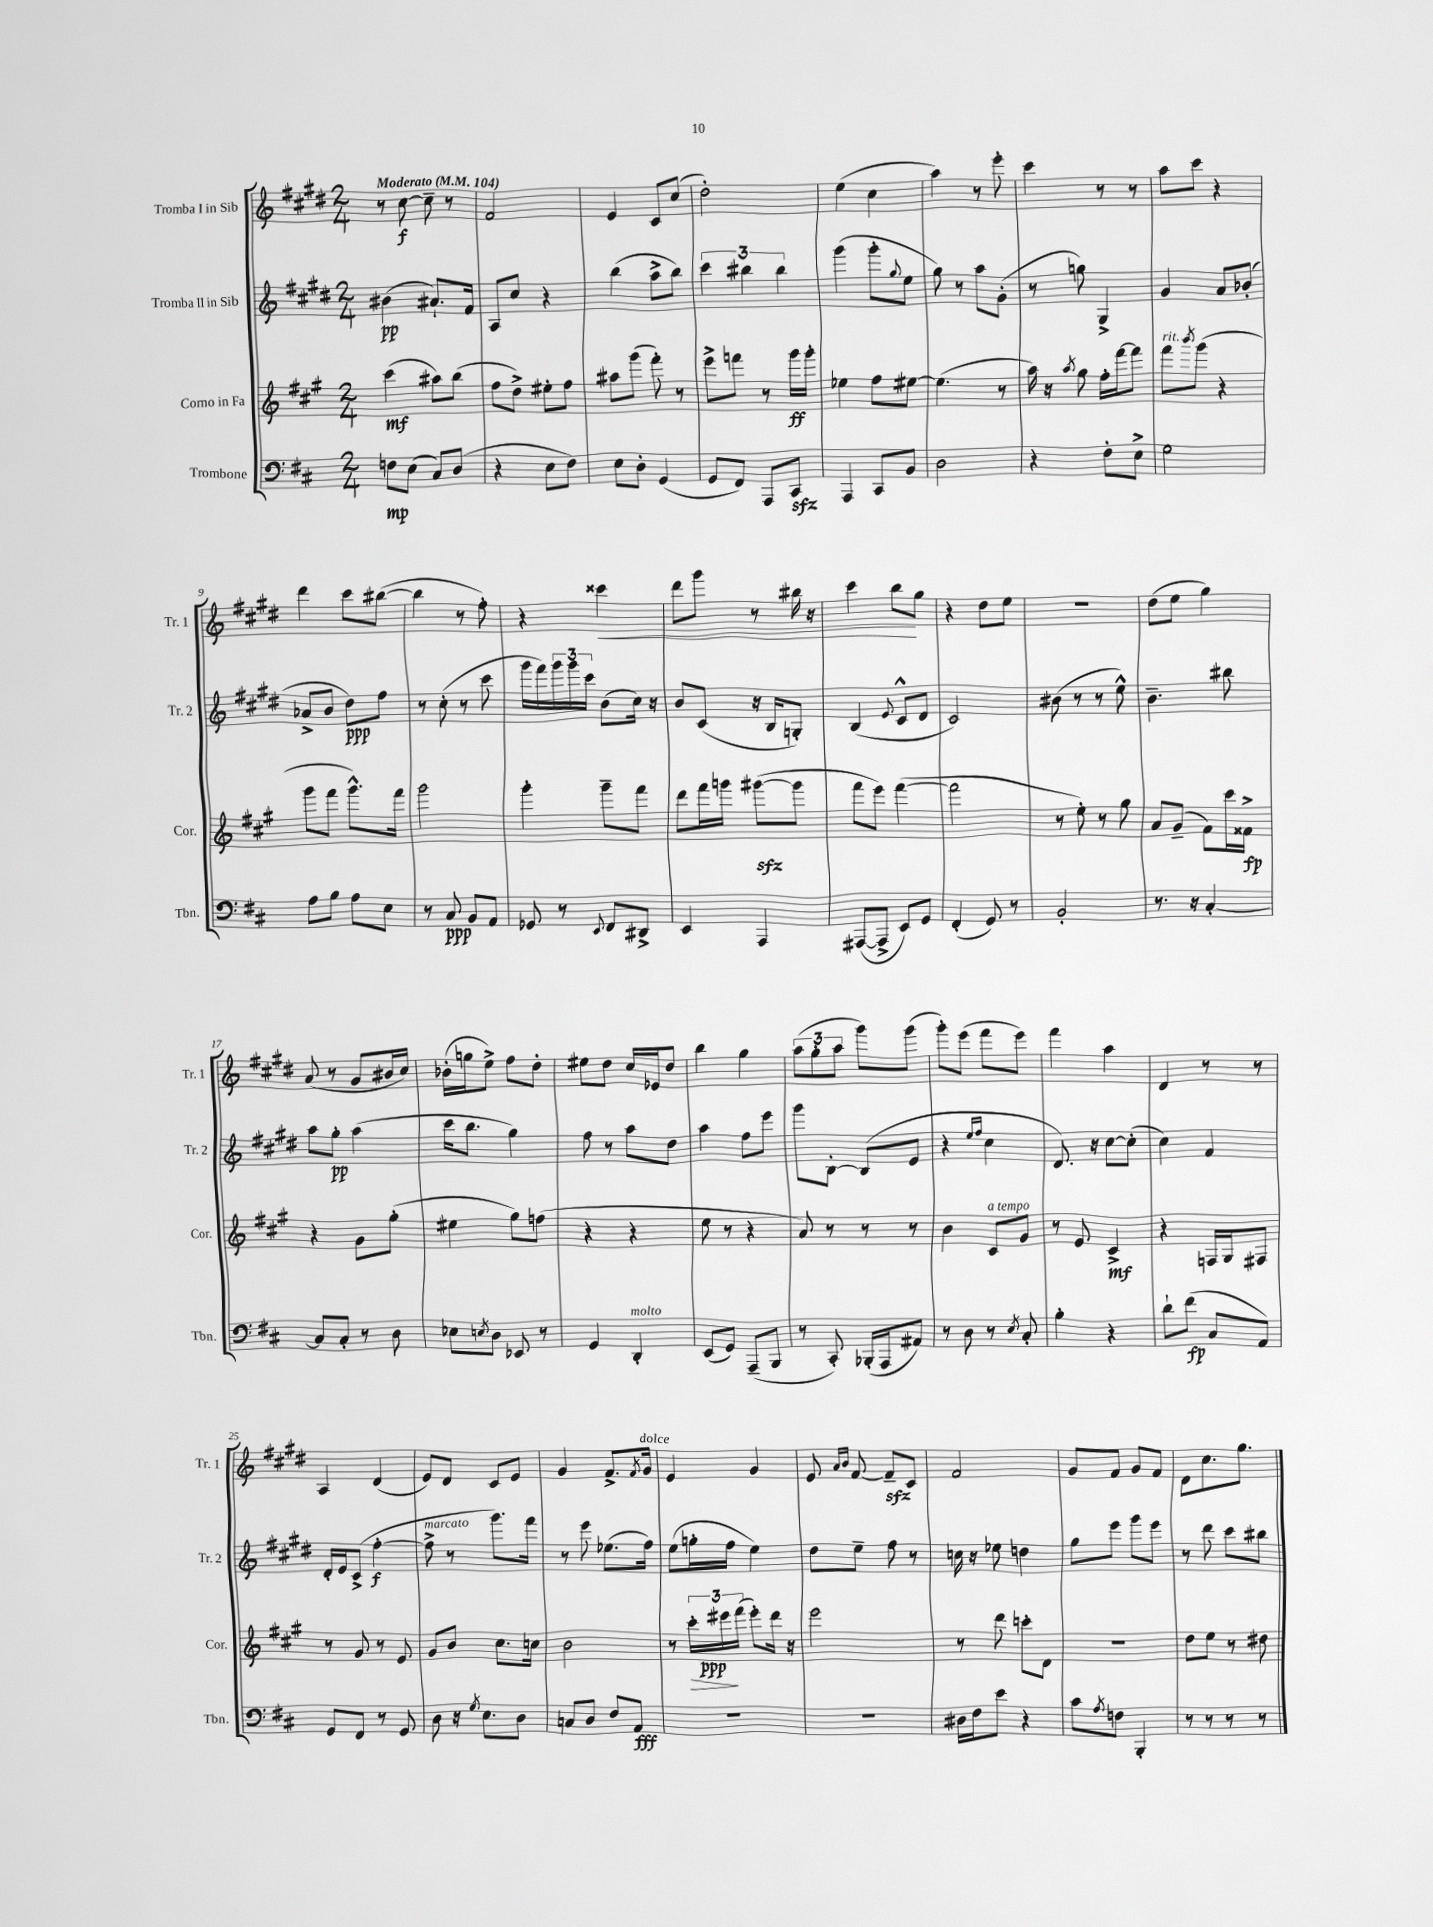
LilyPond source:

<<
\new StaffGroup <<
\new Staff = "s0" \with { instrumentName = "Tromba I in Sib" shortInstrumentName = "Tr. 1" } {
    \clef treble \key e \major \numericTimeSignature \time 2/4 \tempo "Moderato" 4 = 104
    r8 cis''8~\f cis''8-- r8 |
    fis'2 |
    e'4 cis'8 cis''8( |
    dis''2-.) |
    e''4( cis''4 |
    a''4) r8 e'''8-. |
    cis'''4 r8 r8 |
    a''8 cis'''8 r4 |
    dis'''4 cis'''8 bis''8~( |
    bis''4 r8 fis''8-.) |
    r4 cisis'''4\< |
    dis'''8 gis'''8 r8 bis''16 r16 |
    cis'''4 b''8\! gis''8 |
    r4 dis''8 e''8 |
    R2 |
    dis''8( e''8 gis''4) |
    a'8( r8 gis'8 bis'16 cis''16) |
    bes'16-.( g''16 e''8->) fis''8 dis''8-. |
    eis''8 dis''8 cis''16 ees'16 dis''8 |
    b''4 gis''4 |
    \tuplet 3/2 { a''8( gis''8-. a''8 } gis'''8) gis'''8( |
    gis'''8-.) e'''8( fis'''8 e'''8) |
    fis'''4 a''4 |
    dis'4 r8 r8 |
    a4 dis'4( |
    e'8) dis'8 cis'8 e'8 |
    gis'4 fis'8.-> \acciaccatura { fis'8 } gis'16^\markup { \italic "dolce" } |
    e'4 gis'4 |
    e'8 \grace { a'16 b'16 } fis'8~ fis'8--\sfz cis'8 |
    fis'2 |
    gis'8 fis'8 gis'8 fis'8 |
    dis'8 cis''8. gis''8. \bar "|." |
}
\new Staff = "s1" \with { instrumentName = "Tromba II in Sib" shortInstrumentName = "Tr. 2" } {
    \clef treble \key e \major \numericTimeSignature \time 2/4
    bis'4\pp( ais'8.-!) fis'16 |
    a8 cis''8 r4 |
    b''4( a''8-> b''8) |
    \tuplet 3/2 { cis'''4 bis''4 bis''4 } |
    gis'''4( gis'''8-. \appoggiatura { gis''8 } e''8 |
    gis''8) r8 a''8 gis'8-.( |
    r8 g''8) gis4-> |
    gis'4 a'8 bes'8-.( |
    aes'8-> b'8 dis''8\ppp) fis''8 |
    r8 cis''8-.( r8 cis'''8 |
    gis'''16 fis'''16) \tuplet 3/2 { gis'''16 gis'''16 cis'''16 } b'8( cis''16) r16 |
    b'8 cis'8( r16 b16 g8-.) |
    b4( \appoggiatura { e'8 } cis'8-^ dis'8 |
    cis'2) |
    bis'8( r8 r8 e''8-^) |
    b'4.-- bis''8 |
    a''8 gis''8-.\pp a''4( |
    cis'''16 b''8. gis''4) |
    fis''8 r8 a''8 dis''8 |
    a''4 fis''8 e'''8 |
    gis'''8 b8~-. b8( e'8 |
    r4 \grace { e''16 fis''16 } cis''4 |
    dis'8.) r16 cis''8~ cis''8-.( |
    cis''4) fis'4 |
    dis'16-. e'16 cis'8->( fis''4~-.\f |
    fis''8->^\markup { \italic "marcato" } r8 gis'''8.) fis'''16 |
    r8 e'''8 ees''8.( fis''16) |
    e''8( g''16-. fis''16 e''4) |
    dis''8 e''8-- fis''8 r8 |
    c''16 r16 ees''8 d''4 |
    gis''8 e'''8 gis'''8 e'''8 |
    r8 dis'''8 cis'''8 bis''8 \bar "|." |
}
\new Staff = "s2" \with { instrumentName = "Corno in Fa" shortInstrumentName = "Cor." } {
    \clef treble \key a \major \numericTimeSignature \time 2/4
    cis'''4\mf( ais''8) b''8( |
    fis''8 d''8->) eis''8-. fis''8 |
    ais''8 gis'''8( fis'''8-.) r8 |
    e'''8-> f'''8 r8 gis'''16\ff gis'''16-. |
    ees''4 fis''8 eis''8~ |
    eis''4.( r8 |
    a''16) r16 \acciaccatura { a''8 } gis''8 fis''16-. fis'''16~ fis'''8 |
    fis'''8^\markup { \italic "rit." } \acciaccatura { b'''8 } gis'''8( r4 |
    gis'''8 fis'''8 gis'''8.-^) fis'''16 |
    gis'''2 |
    gis'''4-. gis'''8-- fis'''8 |
    d'''8 fis'''16 g'''16 gis'''8~\sfz( gis'''8 |
    fis'''8 e'''8) fis'''4~( |
    fis'''2 |
    r8 e''8-.) r8 gis''8 |
    a'8 gis'8--( fis'8) cis'''16 fisis'16->\fp |
    r4 gis'8 gis''8-.( |
    eis''4 gis''8) f''8( |
    r4 r4 |
    e''8 r8 r4 |
    a'8) r8 r8 r8 |
    b'4 cis'8^\markup { \italic "a tempo" } gis'8 |
    r8 e'8 cis'4->\mf |
    r4 f16 gis16 fis8 |
    r8 gis'8 r8 e'8 |
    gis'8 b'8 cis''8. c''16 |
    b'2 |
    r8 \tuplet 3/2 { cis'''16-.\> eis'''16\ppp\! fis'''16( } eis'''8-.) d'''16 r16 |
    e'''2 |
    r8 d'''8 c'''8-. d'8 |
    R2 |
    d''8 e''8 r8 dis''8 \bar "|." |
}
\new Staff = "s3" \with { instrumentName = "Trombone" shortInstrumentName = "Tbn." } {
    \clef bass \key d \major \numericTimeSignature \time 2/4
    f8\mp e8( cis8) d8( |
    r4 e8 fis8) |
    e8 d8-. g,4( |
    g,8 fis,8) a,,8 cis,8\sfz |
    a,,4 cis,8 b,8 |
    d2 |
    r4 fis8-. e8-> |
    g2 |
    a8 b8 a8 e8 |
    r8 cis8\ppp b,8 a,8 |
    ges,8 r8 \appoggiatura { e,8 } fis,8 dis,8-> |
    e,4 a,,4 |
    ais,,8~( ais,,8-> e,8) g,8 |
    fis,4-.( g,8) r8 |
    b,2-. |
    r8. r16 cis4~-. |
    cis8 cis8-. r8 d8 |
    ees8 \acciaccatura { e8 } d8 ees,8 r8 |
    g,4 d,4-.^\markup { \italic "molto" } |
    e,8( g,8) a,,8--( b,,8 |
    r8 cis,8-.) bes,,16-.( a,,16 ais,8) |
    r8 d8 r8 \acciaccatura { e8 } cis8-. |
    b4-. r4 |
    d'8-! fis'8\fp( cis8 a,8) |
    g,8 fis,8 r8 g,8 |
    d8 r16 \acciaccatura { g8 } e8. d8 |
    c8 d8 fis8 a,8\fff |
    R2 |
    R2 |
    dis16 fis16 e'8 r4 |
    cis'8 \acciaccatura { a8 } f8 b,,4-. |
    r8 r8 r8 r8 \bar "|." |
}
>>
>>
